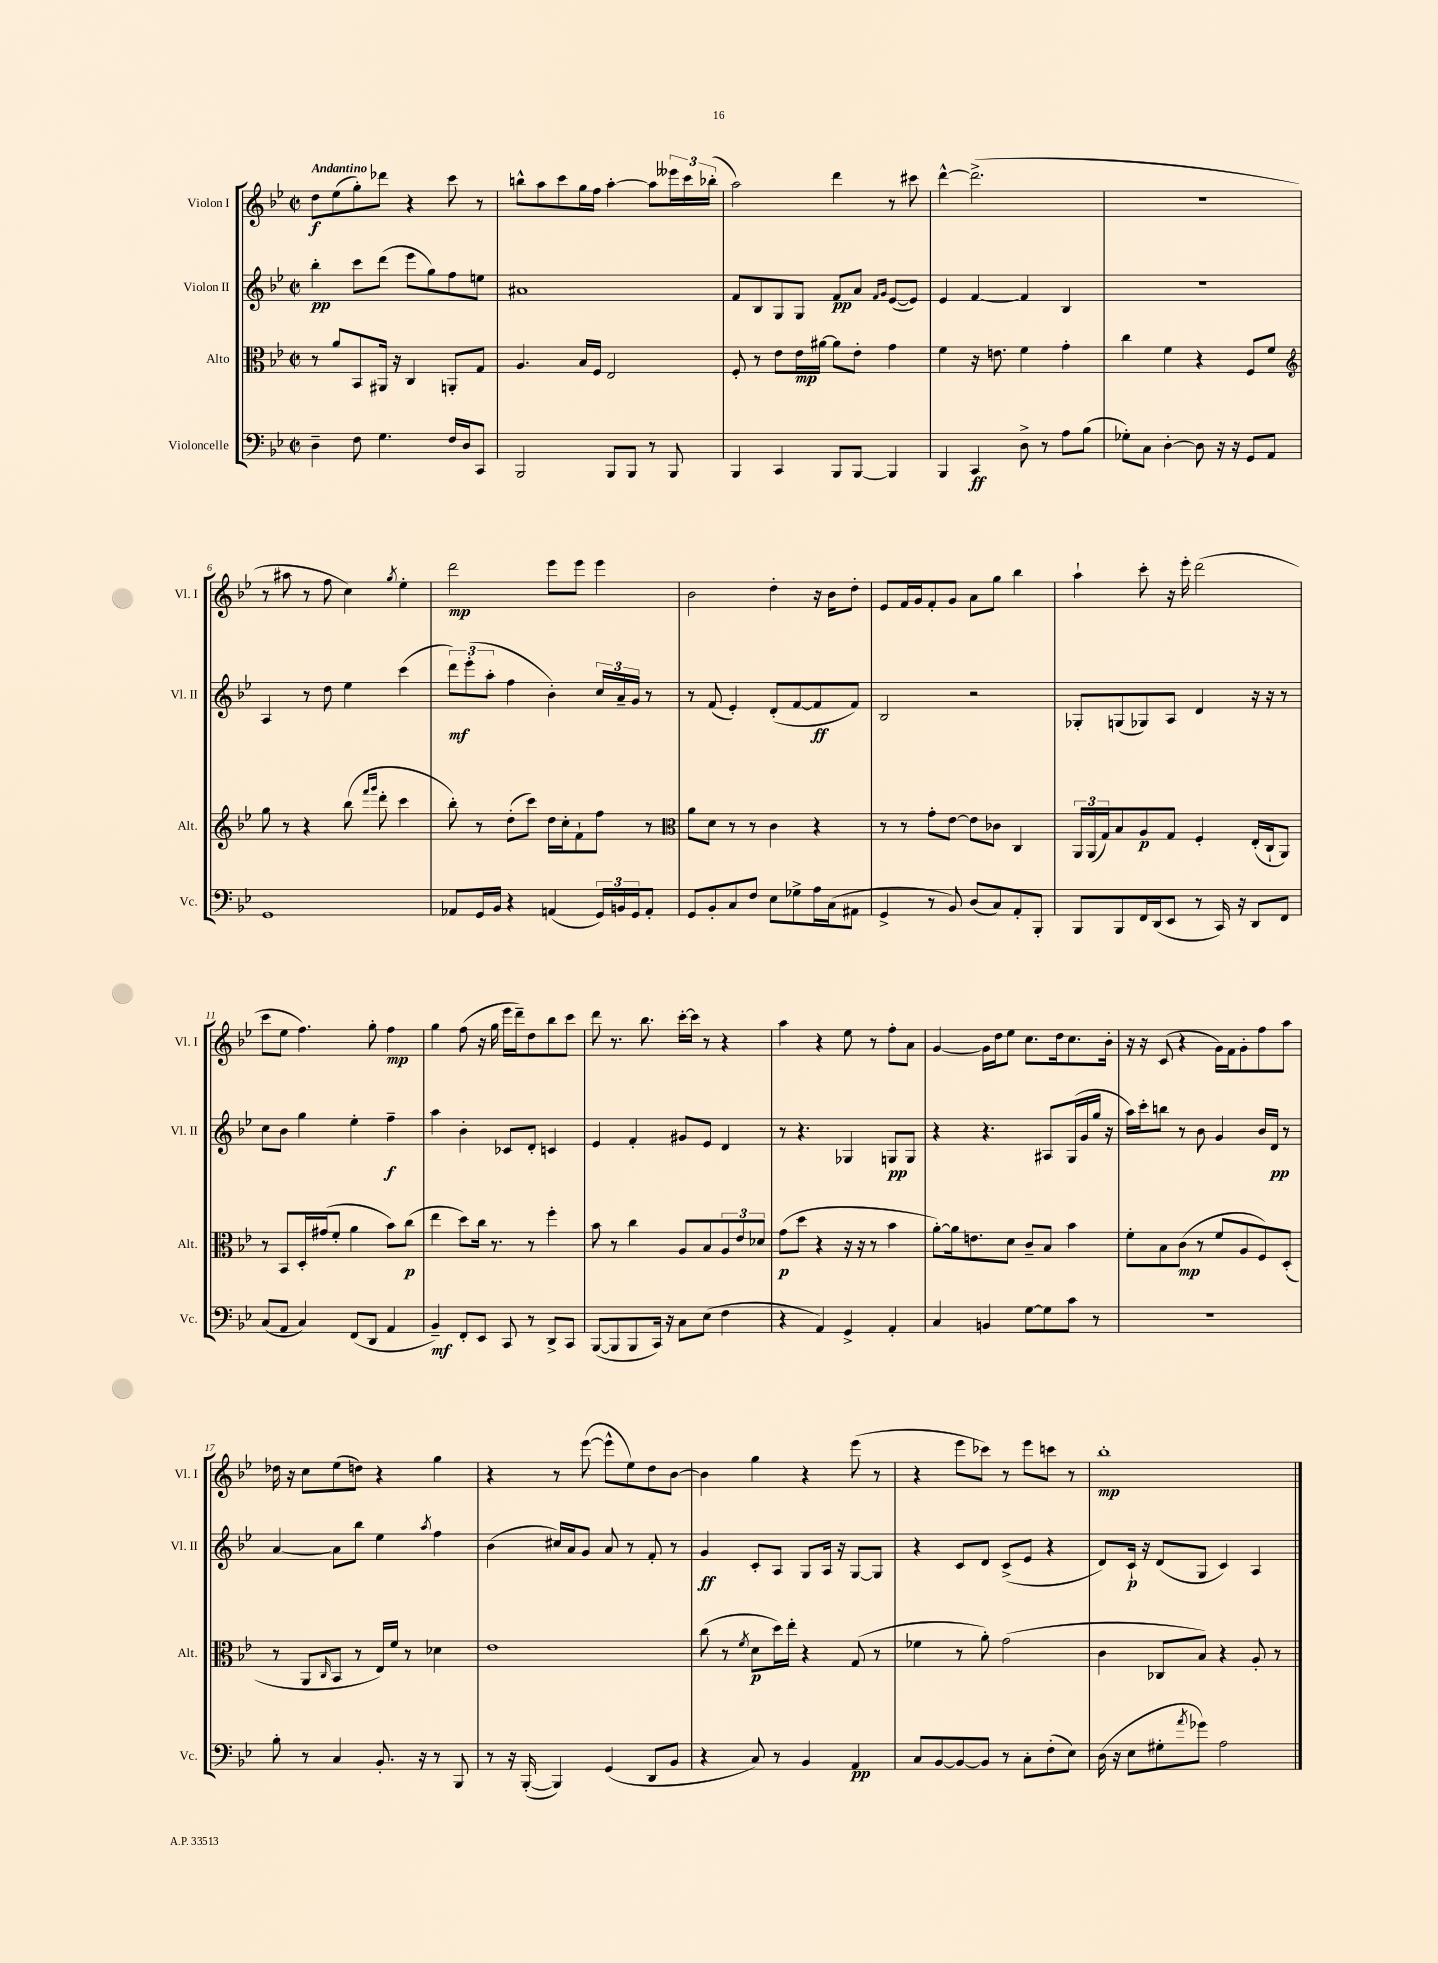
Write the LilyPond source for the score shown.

<<
\new StaffGroup <<
\new Staff = "s0" \with { instrumentName = "Violon I" shortInstrumentName = "Vl. I" } {
    \clef treble \key bes \major \defaultTimeSignature \time 2/2 \tempo "Andantino"
    d''8\f ees''8( g''8-.) des'''8 r4 c'''8 r8 |
    b''8-^ a''8 c'''8 g''16 f''16 a''4~-. a''8 \tuplet 3/2 { eeses'''16 c'''16 bes''16-.( } |
    a''2) d'''4 r8 cis'''8 |
    d'''4~-^ d'''2.->( |
    r1 |
    r8 ais''8 r8 f''8 c''4) \acciaccatura { g''8 } ees''4-. |
    d'''2\mp ees'''8 ees'''8 ees'''4 |
    bes'2 d''4-. r16 bes'16 d''8-. |
    ees'8 f'16 g'16 f'8-. g'8 a'8 g''8 bes''4 |
    a''4-! c'''8-. r16 ees'''16-. d'''2( |
    c'''8 ees''8 f''4.) g''8-. f''4\mp |
    g''4 f''8( r16 g''16 ees'''16 d'''16--) d''8 bes''8 c'''8 |
    d'''8 r8. bes''8. c'''16~-. c'''16 r8 r4 |
    a''4 r4 ees''8 r8 f''8-. a'8 |
    g'4~ g'16 d''16 ees''8 c''8. d''16 c''8. bes'16-. |
    r16 r16 c'8( r4 g'16) f'16 g'8-. f''8 a''8 |
    des''16 r16 c''8 ees''8( d''8) r4 g''4 |
    r4 r8 ees'''8~( ees'''8-^ ees''8) d''8 bes'8~ |
    bes'4 g''4 r4 ees'''8( r8 |
    r4 ees'''8 ces'''8) r8 ees'''8 c'''8 r8 |
    bes''1-.\mp \bar "|." |
}
\new Staff = "s1" \with { instrumentName = "Violon II" shortInstrumentName = "Vl. II" } {
    \clef treble \key bes \major \defaultTimeSignature \time 2/2
    bes''4-.\pp c'''8 d'''8( ees'''8 g''8) f''8 e''8 |
    ais'1 |
    f'8 bes8 g8 g8 f'8\pp a'8 \grace { f'16 g'16 } ees'8~( ees'8) |
    ees'4 f'4~ f'4 bes4 |
    r1 |
    a4 r8 d''8 ees''4 c'''4( |
    \tuplet 3/2 { d'''8\mf) ees'''8-.( a''8-. } f''4 bes'4-.) \tuplet 3/2 { c''16 a'16-- g'16 } r8 |
    r8 f'8( ees'4-.) d'8-.( f'8~ f'8\ff f'8) |
    bes2 r2 |
    ges8-. g8( ges8) a8 d'4 r16 r16 r8 |
    c''8 bes'8 g''4 ees''4-. f''4--\f |
    a''4 bes'4-. ces'8 d'8-. c'4 |
    ees'4 f'4-. gis'8 ees'8 d'4 |
    r8 r4. ges4 g8\pp g8 |
    r4 r4. ais8 g16( g'16 g''16 r16 |
    a''16) c'''16-. b''8 r8 bes'8 g'4 bes'16 d'16\pp r8 |
    a'4~ a'8 bes''8 ees''4 \acciaccatura { a''8 } f''4 |
    bes'4( cis''16) a'16 g'8 a'8 r8 f'8-. r8 |
    g'4\ff c'8-. a8 g8 a16 r16 g8~ g8 |
    r4 c'8 d'8 c'8->( ees'8 r4 |
    d'8) c'16-!\p r16 d'8( g8 c'4) a4 \bar "|." |
}
\new Staff = "s2" \with { instrumentName = "Alto" shortInstrumentName = "Alt." } {
    \clef alto \key bes \major \defaultTimeSignature \time 2/2
    r8 a'8 bes,8 ais,16 r16 c4 a,8-. g8 |
    a4. bes16 f16 ees2 |
    f8-. r8 ees'8 ees'16\mp ais'16~ ais'8 ees'8-. g'4 |
    f'4 r16 e'8. f'4 g'4-. |
    c''4 f'4 r4 f8 f'8 |
    \clef treble g''8 r8 r4 bes''8( \grace { f'''16 g'''16 } d'''8-. c'''4 |
    bes''8-.) r8 d''8-.( c'''8) d''16 c''16-. f'8-! f''8 r8 |
    \clef alto a'8 d'8 r8 r8 c'4 r4 |
    r8 r8 g'8-. ees'8~ ees'8 ces'8 c4 |
    \tuplet 3/2 { a,16 a,16( g16) } bes8 a8\p g8 f4-. ees16-.( c16-! a,8) |
    r8 bes,8 d16-. gis'16( f'8-. a'4 bes'8) c''8\p( |
    ees''4 d''8) c''16 r8. r8 f''4-. |
    bes'8 r8 c''4 a8 bes8 \tuplet 3/2 { a8 ees'8 des'8 } |
    g'8\p( d''8 r4 r16 r16 r8 bes'4 |
    a'8~-.) a'16 e'8. d'8 c'8-- bes8 bes'4 |
    f'8-. bes8 c'8\mp( r8 f'8 a8 f8) d8-.( |
    r8 a,8 \grace { c16 } bes,8 r8 ees16) f'16 r8 des'4 |
    ees'1 |
    c''8( r8 \acciaccatura { f'8 } d'8\p d''16) ees''16-. r4 g8( r8 |
    fes'4 r8 a'8-.) g'2( |
    c'4 ces8 bes8) r4 a8-. r8 \bar "|." |
}
\new Staff = "s3" \with { instrumentName = "Violoncelle" shortInstrumentName = "Vc." } {
    \clef bass \key bes \major \defaultTimeSignature \time 2/2
    d4-- f8 g4. f16 d16 c,8 |
    bes,,2 bes,,8 bes,,8 r8 bes,,8 |
    bes,,4 c,4 bes,,8 bes,,8~ bes,,4 |
    bes,,4 c,4\ff d8-> r8 a8 bes8( |
    ges8-.) c8 d4~-. d8 r16 r16 g,8 a,8 |
    g,1 |
    aes,8 g,16 bes,16 r4 a,4( \tuplet 3/2 { g,16) b,16 g,16 } a,8-. |
    g,8 bes,8-. c8 f8 ees8 ges8-> a16 c16( ais,8 |
    g,4-> r8 bes,8) d8( c8) a,8-. bes,,8-. |
    bes,,8 bes,,8 f,16 d,16( ees,8 r8 c,16) r16 d,8 f,8 |
    c8( a,8 c4) f,8( d,8 a,4 |
    bes,4--\mf) f,8-. ees,8 c,8 r8 d,8-> c,8 |
    bes,,8~( bes,,8 bes,,8 c,16) r16 c8 ees8( f4 |
    r4 a,4) g,4-> a,4-. |
    c4 b,4 g8~ g8 c'8 r8 |
    R1 |
    bes8-. r8 c4 bes,8.-. r16 r8 bes,,8 |
    r8 r16 bes,,16~-.( bes,,4) g,4( d,8 bes,8 |
    r4 c8) r8 bes,4 a,4\pp |
    c8 bes,8~ bes,8~ bes,8 r8 c8-. f8-.( ees8) |
    d16( r16 ees8 gis8-. \acciaccatura { a'8 } ges'8) a2 \bar "|." |
}
>>
>>
